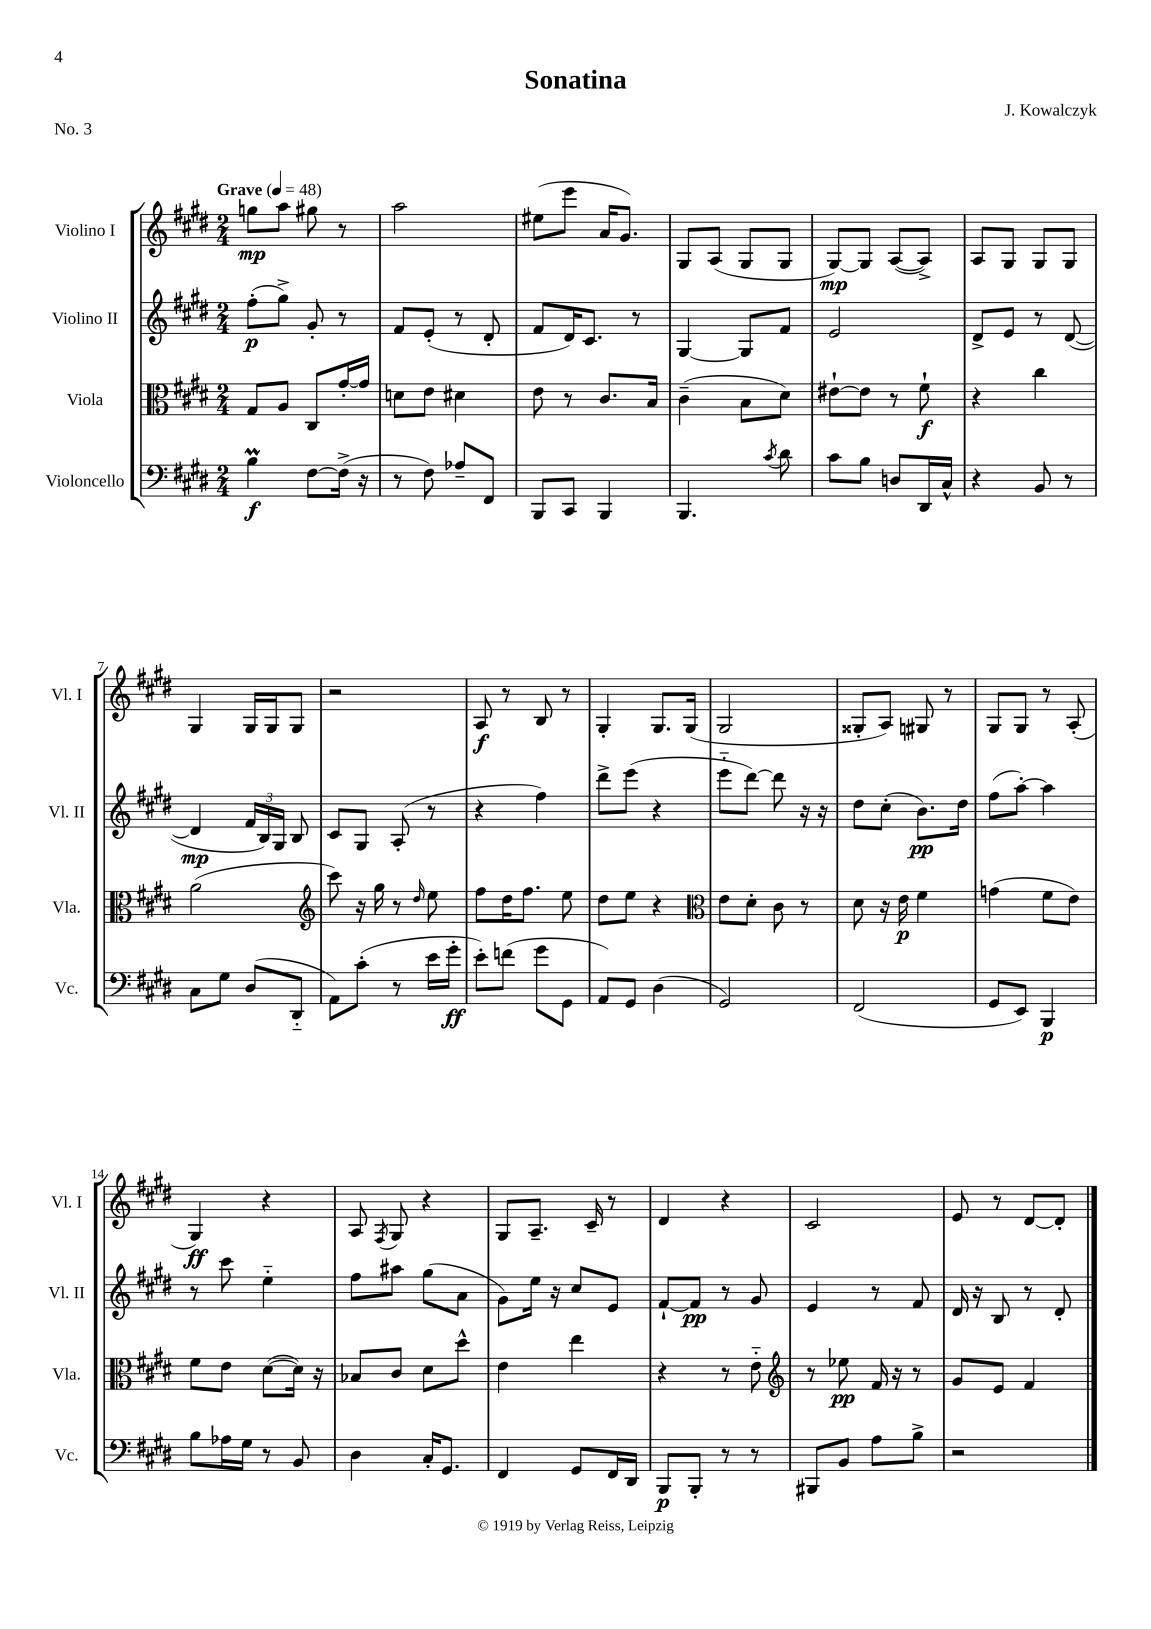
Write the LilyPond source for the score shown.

\header { title = "Sonatina" composer = "J. Kowalczyk" piece = "No. 3" }
<<
\new StaffGroup <<
\new Staff = "s0" \with { instrumentName = "Violino I" shortInstrumentName = "Vl. I" } {
    \clef treble \key e \major \numericTimeSignature \time 2/4 \tempo "Grave" 4 = 48
    \autoBeamOff g''8[\mp a''8] gis''8 r8 |
    a''2 |
    eis''8[( e'''8] a'16[ gis'8.]) |
    gis8[ a8]( gis8[ gis8] |
    gis8[~\mp) gis8] a8[~( a8]->) |
    a8[ gis8] gis8[ gis8] |
    gis4 gis16[ gis16 gis8] |
    r2 |
    a8\f r8 b8 r8 |
    gis4-. gis8.[ gis16]( |
    gis2 |
    gisis8[-. a8]) gis8 r8 |
    gis8[ gis8] r8 a8-.( |
    gis4\ff) r4 |
    a8 \acciaccatura { fis8 } gis8 r4 |
    gis8[ a8.]-- cis'16-- r8 |
    dis'4 r4 |
    cis'2 |
    e'8 r8 dis'8[~ dis'8]-. \bar "|." |
}
\new Staff = "s1" \with { instrumentName = "Violino II" shortInstrumentName = "Vl. II" } {
    \clef treble \key e \major \numericTimeSignature \time 2/4
    \autoBeamOff fis''8[-.\p( gis''8]->) gis'8-. r8 |
    fis'8[ e'8]-.( r8 dis'8-. |
    fis'8[ dis'16) cis'8.] r8 |
    gis4~ gis8[ fis'8] |
    e'2 |
    dis'8[-> e'8] r8 dis'8~( |
    dis'4\mp \tuplet 3/2 { fis'16[ b16) gis16] } b8 |
    cis'8[ gis8] a8-.( r8 |
    r4 fis''4) |
    dis'''8[-> e'''8]( r4 |
    e'''8[-_ dis'''8]~) dis'''8 r16 r16 |
    dis''8[ cis''8]-.( b'8.[\pp) dis''16] |
    fis''8[( a''8]~-.) a''4 |
    r8 cis'''8 e''4-_ |
    fis''8[ ais''8] gis''8[( a'8] |
    gis'8[) e''16] r16 cis''8[ e'8] |
    fis'8[~-! fis'8]\pp r8 gis'8 |
    e'4 r8 fis'8 |
    dis'16 r16 b8 r8 dis'8-. \bar "|." |
}
\new Staff = "s2" \with { instrumentName = "Viola" shortInstrumentName = "Vla." } {
    \clef alto \key e \major \numericTimeSignature \time 2/4
    \autoBeamOff gis8[ a8] cis8[ gis'16~-. gis'16] |
    d'8[ e'8] dis'4 |
    e'8 r8 cis'8.[ b16] |
    cis'4--( b8[ dis'8]) |
    eis'8[~-! eis'8] r8 fis'8-!\f |
    r4 cis''4 |
    a'2( |
    \clef treble cis'''8) r16 gis''16 r8 \grace { dis''16 } e''8 |
    fis''8[ dis''16 fis''8.] e''8 |
    dis''8[ e''8] r4 |
    \clef alto e'8[ dis'8]-. cis'8 r8 |
    dis'8 r16 e'16\p fis'4 |
    g'4( fis'8[ e'8]) |
    fis'8[ e'8] dis'8[~( dis'16]) r16 |
    bes8[ cis'8] dis'8[ dis''8]-^ |
    e'4 e''4 |
    r4 r8 e'8-_ |
    \clef treble r8 ees''8\pp fis'16 r16 r8 |
    gis'8[ e'8] fis'4 \bar "|." |
}
\new Staff = "s3" \with { instrumentName = "Violoncello" shortInstrumentName = "Vc." } {
    \clef bass \key e \major \numericTimeSignature \time 2/4
    \autoBeamOff b4\prall\f fis8[~ fis16]->( r16 |
    r8 fis8) aes8[-- fis,8] |
    b,,8[ cis,8] b,,4 |
    b,,4. \acciaccatura { cis'8 } dis'8 |
    cis'8[ b8] d8[ dis,16 cis16]-^ |
    r4 b,8 r8 |
    cis8[ gis8] dis8[( dis,8]-_ |
    a,8[) cis'8]-.( r8 e'16[ gis'16]-.\ff |
    e'8[-.) f'8]( gis'8[ gis,8] |
    a,8[) gis,8] dis4( |
    gis,2) |
    fis,2( |
    gis,8[ e,8]) b,,4\p |
    b8[ aes16 gis16] r8 b,8 |
    dis4 cis16[-. gis,8.] |
    fis,4 gis,8[ fis,16 dis,16] |
    b,,8[\p b,,8]-. r8 r8 |
    bis,,8[ b,8] a8[ b8]-> |
    r2 \bar "|." |
}
>>
>>
